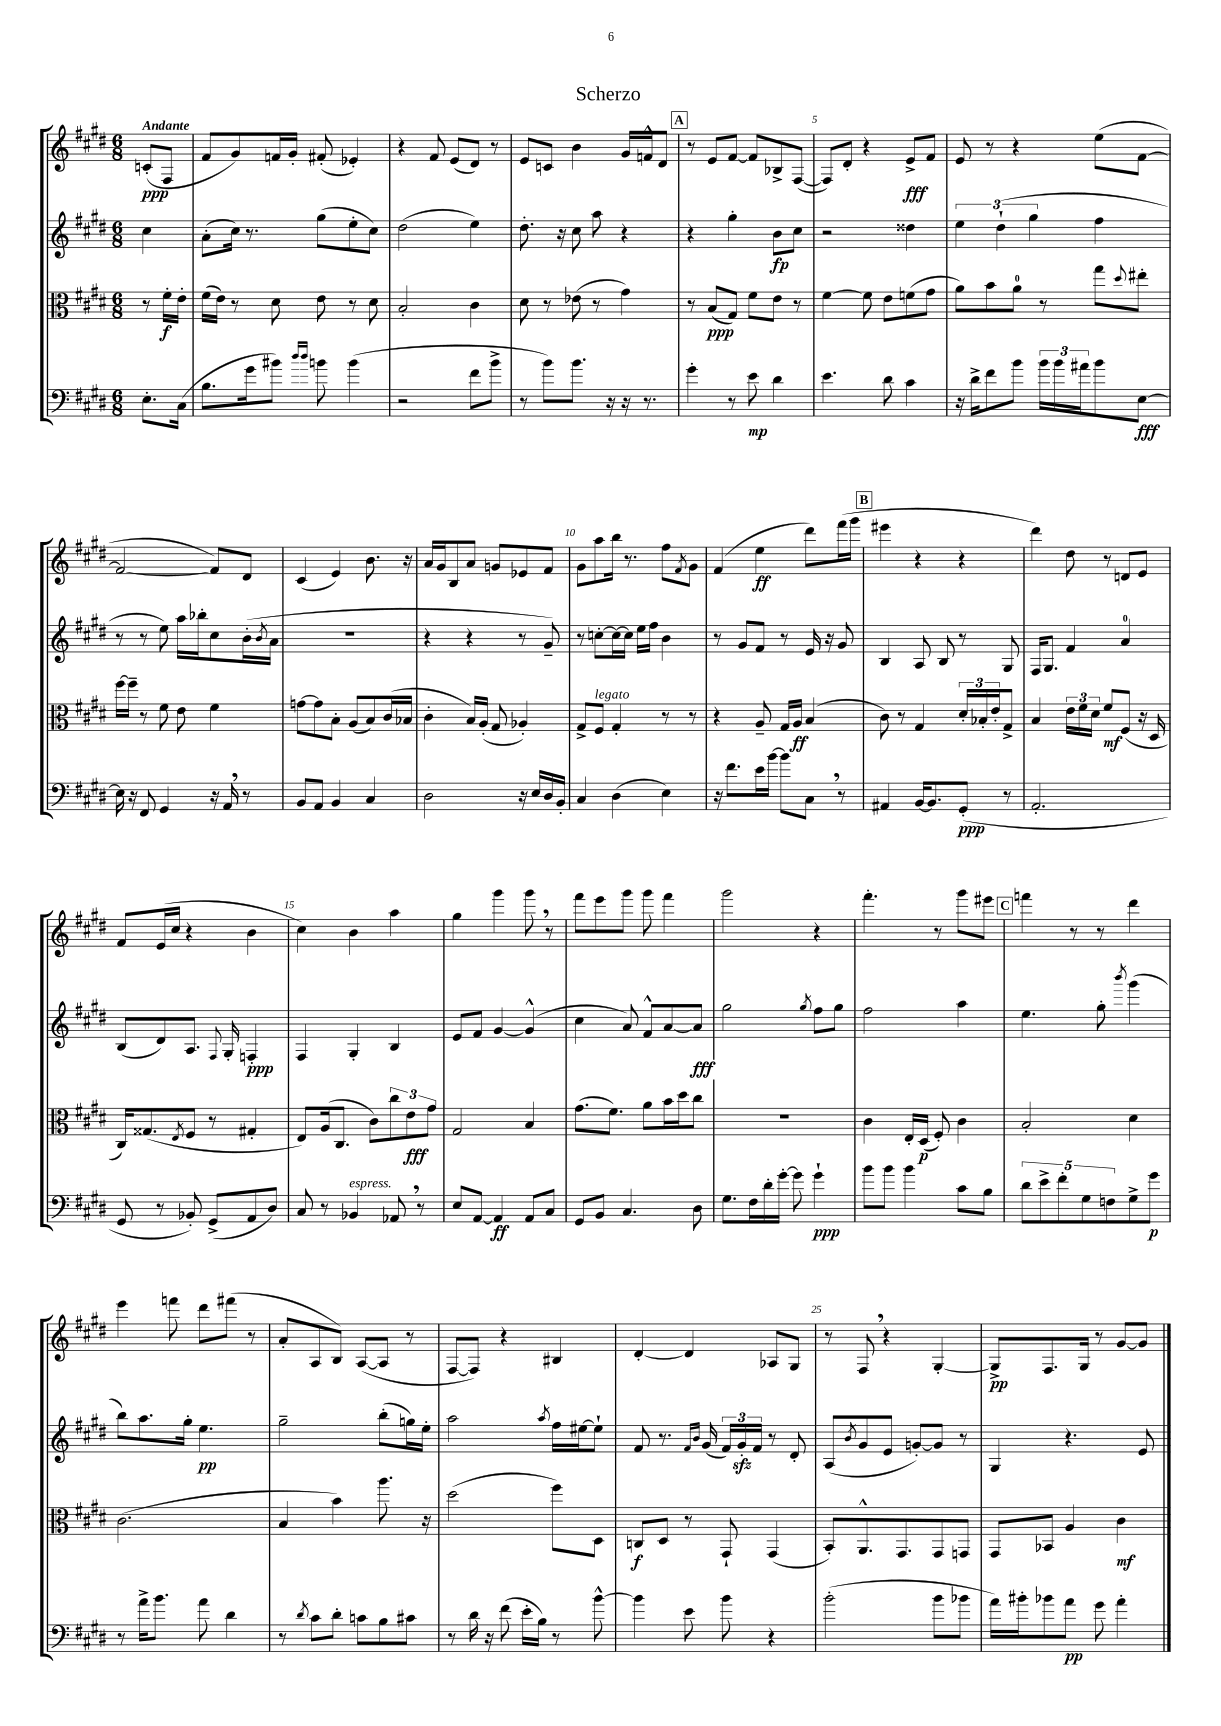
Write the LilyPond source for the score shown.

\header { title = "Scherzo" }
<<
\new StaffGroup <<
\new Staff = "s0" {
    \clef treble \key e \major \numericTimeSignature \time 6/8 \partial 4 \tempo "Andante"
    c'8-.\ppp( fis8 |
    fis'8 gis'8) f'16 gis'16-. fis'8-.( ees'4-.) |
    r4 fis'8 e'8( dis'8) r8 |
    e'8 c'8 b'4 gis'16 f'16-^ dis'8 |
    \mark \markup { \box "A" } r8 e'8 fis'8~ fis'8 bes8-> fis8~( |
    fis8) dis'8-. r4 e'8->\fff fis'8 |
    e'8 r8 r4 e''8( fis'8~ |
    fis'2~ fis'8) dis'8 |
    cis'4( e'4) b'8. r16 |
    a'16 gis'16 b8 a'8 g'8 ees'8 fis'8 |
    gis'8 a''8 b''16 r8. fis''8 \acciaccatura { fis'8 } gis'8 |
    fis'4( e''4\ff dis'''8) fis'''16( gis'''16 |
    \mark \markup { \box "B" } eis'''4 r4 r4 |
    dis'''4) dis''8 r8 d'8 e'8 |
    fis'8 e'16( cis''16 r4 b'4 |
    cis''4) b'4 a''4 |
    gis''4 gis'''4 gis'''8 \breathe r8 |
    fis'''8 e'''8 gis'''8 gis'''8 fis'''4 |
    gis'''2 r4 |
    fis'''4.-. r8 gis'''8 eis'''8 |
    \mark \markup { \box "C" } f'''4 r8 r8 dis'''4 |
    e'''4 f'''8 dis'''8 fis'''8( r8 |
    a'8-. a8 b8) a8~( a8 r8 |
    fis8~ fis8) r4 bis4 |
    dis'4~-. dis'4 aes8 gis8 |
    r8 fis8 \breathe r4 gis4~-. |
    gis8->\pp fis8. gis16 r8 gis'8~ gis'8 \bar "|." |
}
\new Staff = "s1" {
    \clef treble \key e \major \numericTimeSignature \time 6/8 \partial 4
    cis''4 |
    a'8-.( cis''16) r8. gis''8( e''8-. cis''8) |
    dis''2( e''4) |
    dis''8.-. r16 cis''8 a''8 r4 |
    \mark \markup { \box "A" } r4 gis''4-. b'8\fp cis''8 |
    r2 disis''4 |
    \tuplet 3/2 { e''4 dis''4-!( gis''4 } fis''4 |
    r8 r8 e''8) a''16 bes''16-. cis''8 b'16-.( \acciaccatura { b'8 } a'16 |
    R2. |
    r4 r4 r8 gis'8--) |
    r8 c''8~-. c''16~ c''16 e''16 fis''16 b'4 |
    r8 gis'8 fis'8 r8 e'16 r16 gis'8 |
    \mark \markup { \box "B" } b4 a8 b8 r8 gis8 |
    fis16 gis8. fis'4 a'4-0 |
    b8( dis'8) a8. \appoggiatura { fis8 } gis16-. f4-.\ppp |
    fis4 gis4-. b4 |
    e'8 fis'8 gis'4~ gis'4-^( |
    cis''4 a'8) fis'8-^ a'8~ a'8\fff |
    gis''2 \acciaccatura { gis''8 } fis''8 gis''8 |
    fis''2 a''4 |
    \mark \markup { \box "C" } e''4. gis''8-. \acciaccatura { b'''8 } gis'''4( |
    b''8) a''8. gis''16-. e''4.\pp |
    gis''2-- b''8-.( g''16) e''16-. |
    a''2 \acciaccatura { a''8 } fis''16 eis''16~ eis''8-! |
    fis'8 r8. \grace { fis'16 b'16 } gis'16( \tuplet 3/2 { fis'16) gis'16-.\sfz fis'16 } r8 dis'8-. |
    a8( \acciaccatura { b'8 } gis'8 e'8 g'8~-.) g'8 r8 |
    gis4 r4. e'8 \bar "|." |
}
\new Staff = "s2" {
    \clef alto \key e \major \numericTimeSignature \time 6/8 \partial 4
    r8 fis'16-.\f e'16-. |
    fis'16( e'16) r8 dis'8 e'8 r8 dis'8 |
    b2-. cis'4 |
    dis'8 r8 ees'8( r8 gis'4) |
    \mark \markup { \box "A" } r8 b8\ppp( gis8) fis'8 e'8 r8 |
    fis'4~ fis'8 e'8 f'8( gis'8 |
    a'8) b'8 a'8-0 r8 gis''8 \appoggiatura { dis''8 } eis''8-. |
    fis''16~ fis''16-- r8 fis'8 e'8 fis'4 |
    g'8~ g'8 b8-. a8( b8) cis'16( bes16 |
    cis'4-. b16) a16-.( gis8 aes4-.) |
    gis8-> fis8^\markup { \italic "legato" } gis4-. r8 r8 |
    r4 a8-- gis16 a16\ff b4( |
    \mark \markup { \box "B" } cis'8) r8 gis4 \tuplet 3/2 { dis'16-. bes16-. e'16-. } gis8-> |
    b4 \tuplet 3/2 { e'16 fis'16 dis'16 } fis'8\mf fis8( r16 dis16 |
    cis16) gisis8.( \acciaccatura { e8 } fis8 r8 gis4-. |
    e8) a16( cis8. cis'8) \tuplet 3/2 { cis''8 e'8\fff gis'8 } |
    gis2 b4 |
    gis'8.( fis'8.) a'8 b'16 dis''16 cis''8 |
    R2. |
    cis'4 e16-. dis16\p( fis8-.) cis'4 |
    \mark \markup { \box "C" } b2-. dis'4 |
    cis'2.( |
    b4 b'4) a''8. r16 |
    dis''2( fis''8) dis8 |
    c8\f dis8 r8 gis,8-! gis,4( |
    b,8-.) a,8.-^ gis,8. gis,8 g,8 |
    gis,8 bes,8 a4 cis'4\mf \bar "|." |
}
\new Staff = "s3" {
    \clef bass \key e \major \numericTimeSignature \time 6/8 \partial 4
    e8.-. cis16( |
    b8. gis'16 bis'8) \grace { dis''16 dis''16 } b'8 b'4( |
    r2 fis'8 b'8-> |
    r8 b'8) b'8. r16 r16 r8. |
    \mark \markup { \box "A" } gis'4-. r8 e'8\mp dis'4 |
    e'4. dis'8 cis'4 |
    r16 dis'16-> fis'8 b'8 \tuplet 3/2 { b'16 b'16 ais'16 } b'8 e8~\fff |
    e16 r16 fis,8 gis,4 r16 a,16 \breathe r8 |
    b,8 a,8 b,4 cis4 |
    dis2 r16 e16 dis16 b,16-. |
    cis4 dis4( e4) |
    r16 fis'8. e'16 b'16~ b'8 cis8 \breathe r8 |
    \mark \markup { \box "B" } ais,4 b,16~ b,8. gis,8-.\ppp( r8 |
    a,2.-. |
    gis,8 r8 bes,8-.) gis,8->( a,8 dis8) |
    cis8 r8 bes,4^\markup { \italic "espress." } aes,8 \breathe r8 |
    e8 a,8~ a,4\ff a,8 cis8 |
    gis,8 b,8 cis4. dis8 |
    gis8. fis16 dis'16-. gis'16~-. gis'8 gis'4-!\ppp |
    b'8 b'8 b'4 cis'8 b8 |
    \mark \markup { \box "C" } \tuplet 5/4 { dis'8 e'8-> fis'8-. gis8 f8 } gis8-> gis'8\p |
    r8 a'16-> b'8. a'8 dis'4 |
    r8 \acciaccatura { dis'8 } cis'8 dis'8-. c'8 b8 cis'8 |
    r8 dis'16 r16 fis'8( e'16-. b16) r8 b'8~-^ |
    b'4 e'8 b'8 r4 |
    b'2-.( b'8 bes'8 |
    a'16) bis'16-. bes'8 a'8\pp gis'8 a'4-. \bar "|." |
}
>>
>>
\layout { \context { \Score \override BarNumber.break-visibility = ##(#f #t #t) barNumberVisibility = #(every-nth-bar-number-visible 5) } }
